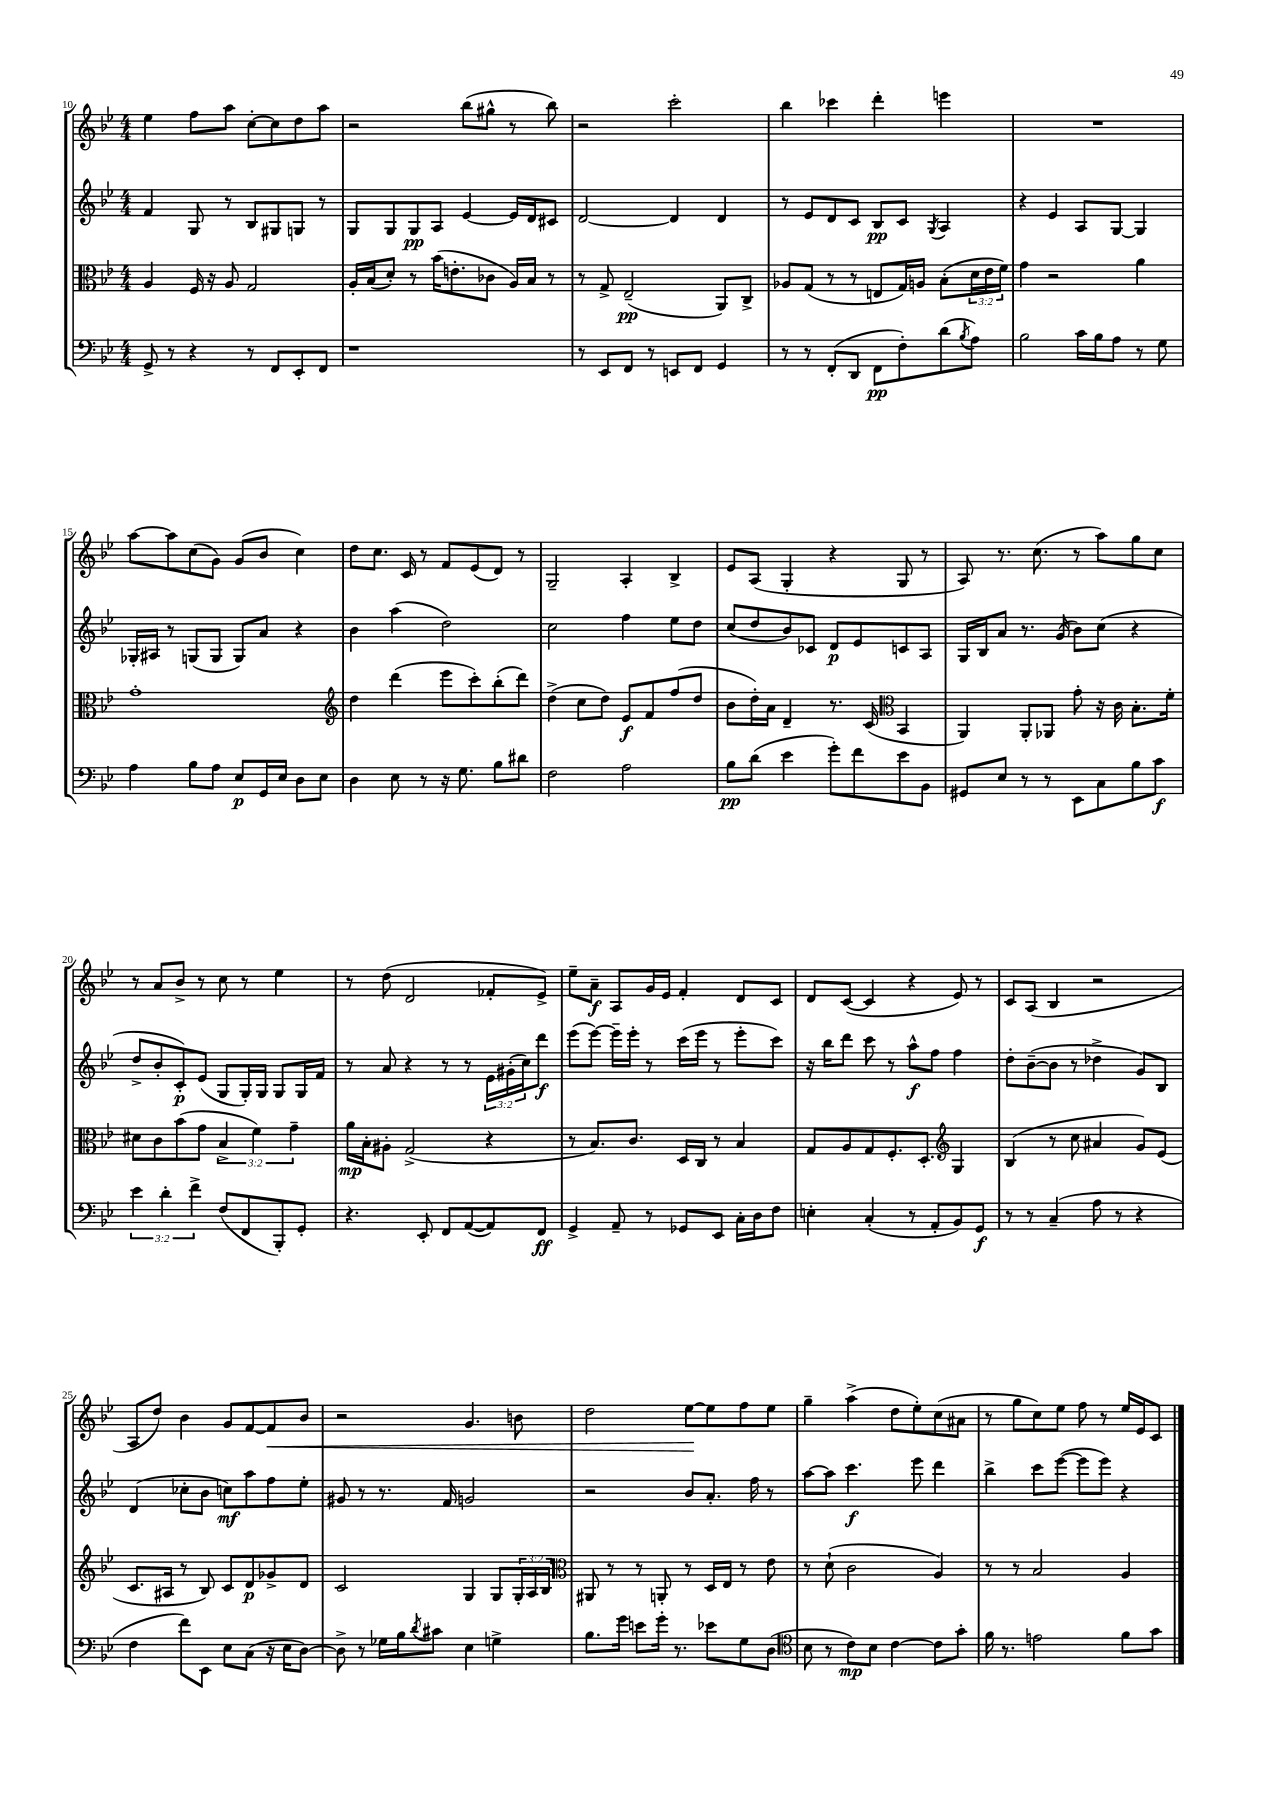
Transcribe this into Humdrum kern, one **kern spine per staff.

**kern	**kern	**kern	**kern
*staff4	*staff3	*staff2	*staff1
*clefF4	*clefC3	*clefG2	*clefG2
*k[b-e-]	*k[b-e-]	*k[b-e-]	*k[b-e-]
*M4/4	*M4/4	*M4/4	*M4/4
8GG^	4A	4f	4ee-
8r	.	.	.
4r	16F	8G	8ff
.	16r	.	.
.	8A	8r	8aa
8r	2G	8B-	[8cc'
8FF	.	8G#	8cc]
8EE-'	.	8G	8dd
8FF	.	8r	8aa
=	=	=	=
1r	16A'	8G	2r
.	(16B-	.	.
.	8d')	8G	.
.	8r	8G	.
.	(16b-	8A	.
.	8.e'	.	.
.	.	[4e-	(8bb-
.	8c-	.	8gg#^^
.	16A)	16e-]	8r
.	16B-	16d	.
.	8r	8c#	8bb-)
=	=	=	=
8r	8r	[2d	2r
8EE-	8G^	.	.
8FF	(2E-~	.	.
8r	.	.	.
8EE	.	4d]	2ccc'
8FF	.	.	.
4GG	8AA)	4d	.
.	8C^	.	.
=	=	=	=
8r	8A-	8r	4bb-
8r	(8G	8e-	.
(8FF'	8r	8d	4ccc-
8DD	8r	8c	.
8FF	8E	8B-	4ddd'
8F')	16G)	8c	.
.	16A	.	.
.	.	8qG	.
(8d	(8B-'	4A	4eee
8qB-	.	.	.
8A)	24d	.	.
.	24e-	.	.
.	24f)	.	.
=	=	=	=
2B-	4g	4r	1r
.	2r	4e-	.
16c	.	8A	.
16B-	.	.	.
8A	.	[8G	.
8r	4a	4G]	.
8G	.	.	.
=	=	=	=
4A	1g'	16G-'	[8aa
.	.	16A#	.
.	.	8r	8aa]
8B-	.	(8G	(8cc
8A	.	8G	8g)
8E-	.	8G)	(8g
16GG	.	8a	8b-
16E-	.	.	.
8D	.	4r	4cc)
8E-	.	.	.
=	=	=	=
*	*clefG2	*	*
4D	4dd	4b-	8dd
.	.	.	8.cc
8E-	(4ddd	(4aa	.
.	.	.	16c
8r	.	.	8r
16r	8eee-	2dd)	8f
8.G	.	.	.
.	8ccc')	.	(8e-
8B-	(8bb-'	.	8d)
8d#	8ddd)	.	8r
=	=	=	=
2F	(4dd^	2cc	2G~
.	8cc	.	.
.	8dd)	.	.
2A	8e-	4ff	4A'
.	8f	.	.
.	(8ff	8ee-	4B-^
.	8dd	8dd	.
=	=	=	=
8B-	8b-	(8cc	8e-
(8d	16dd')	8dd	(8A
.	16a	.	.
4e-	4d~	8b-)	4G'
.	.	8c-	.
8g')	8.r	8d	4r
8f	.	8e-	.
.	(16c	.	.
*	*clefC3	*	*
8e-	4BB-	8c	8G
8BB-	.	8A	8r
=	=	=	=
8GG#	4AA)	16G	8A)
.	.	16B-	.
8E-	.	8a	8.r
8r	8AA'	8.r	.
.	.	.	(8.cc
8r	8AA-	.	.
.	.	(16g	.
8EE-	8g'	8b-)	8r
8C	16r	(8cc	8aa)
.	16c	.	.
8B-	8.B-'	4r	8gg
8c	.	.	8cc
.	16f'	.	.
=	=	=	=
6e-	8d#	8dd^	8r
.	8c	8b-'	8a
6d'	.	.	.
.	(8b-	8c')	8b-^
6f^	.	.	.
.	8g	(8e-	8r
(8F	6B-^	8G	8cc
8FF	.	16G')	8r
.	6f)	.	.
.	.	16G	.
8BBB-')	.	8G	4ee-
.	6g~	.	.
8GG'	.	16G	.
.	.	16f	.
=	=	=	=
4.r	16a	8r	8r
.	16B-'	.	.
.	8A#'	8a	(8dd
.	(2G^	4r	2d
8EE-'	.	.	.
8FF	.	8r	.
([8AA	.	8r	.
8AA])	4r	24e-	8f-'
.	.	(24g#'	.
.	.	24cc)	.
8FF	.	8ddd	8e-^)
=	=	=	=
4GG^	8r	(8eee-	8ee-~
.	8.B-)	[8eee-)	8a~
8AA~	.	16eee-~]	8A
.	8.c	16eee-'	.
8r	.	8r	16g
.	.	.	16e-
8GG-	16D	(16ccc	4f'
.	16C	16eee-	.
8EE-	8r	8r	.
16C'	4B-	8eee-'	8d
16D	.	.	.
8F	.	8ccc)	8c
=	=	=	=
4E'	8G	16r	8d
.	.	16bb-	.
.	8A	8ddd	([8c
(4C'	8G	8ccc	4c]
.	8.F'	8r	.
8r	.	8aa^^	4r
.	8.D'	.	.
8AA'	.	8ff	.
*	*clefG2	*	*
8BB-)	4G	4ff	8e-)
8GG	.	.	8r
=	=	=	=
8r	(4B-	8dd'	8c
8r	.	([8b-~	(8A
(4C~	8r	8b-]	4B-
.	8cc	8r	.
8A	4a#	4dd-^	2r
8r	.	.	.
4r	8g)	8g)	.
.	(8e-	8B-	.
=	=	=	=
4F	8.c	(4d	8A
.	.	.	8dd)
.	16A#	.	.
8f)	8r	8cc-'	4b-
8EE-	8B-)	8b-	.
8E-	8c	8cc)	8g
(8C	8d	8aa	[8f
16r	8g-^	8ff	8f]
16E-	.	.	.
[8D)	8d	8ee-'	8b-
=	=	=	=
8D^]	2c	8g#	2r
8r	.	8r	.
16G-	.	8.r	.
16B-	.	.	.
8qd	.	.	.
8c#	.	.	.
.	.	16f	.
4E-	4G	2g	4.g
4G^	8G	.	.
.	24G'	.	8b
.	24A	.	.
.	24B-	.	.
=	=	=	=
*	*clefC3	*	*
8.B-	8AA#	2r	2dd
.	8r	.	.
16g	.	.	.
8e	8r	.	.
16g'	8AA'	.	.
8.r	.	.	.
.	8r	8b-	[8ee-
8e-	16D	8.a'	8ee-]
.	16E-	.	.
8G	8r	.	8ff
.	.	16ff	.
(8D	8e-	8r	8ee-
=	=	=	=
*clefC4	*	*	*
8B-	8r	[8aa	4gg~
8r	(8d`	8aa]	.
8c)	2c	4.ccc	(4aa^
8B-	.	.	.
[4c	.	.	8dd
.	.	8eee-	8ee-')
8c]	4A)	4ddd	(8cc
8g'	.	.	8a#
=	=	=	=
16f	8r	4bb-^	8r
8.r	.	.	.
.	8r	.	8gg
2e	2B-	8ccc	8cc)
.	.	([8eee-	8ee-
.	.	8eee-]	8ff
.	.	8eee-)	8r
8f	4A	4r	16ee-
.	.	.	16e-
8g	.	.	8c
==	==	==	==
*-	*-	*-	*-
